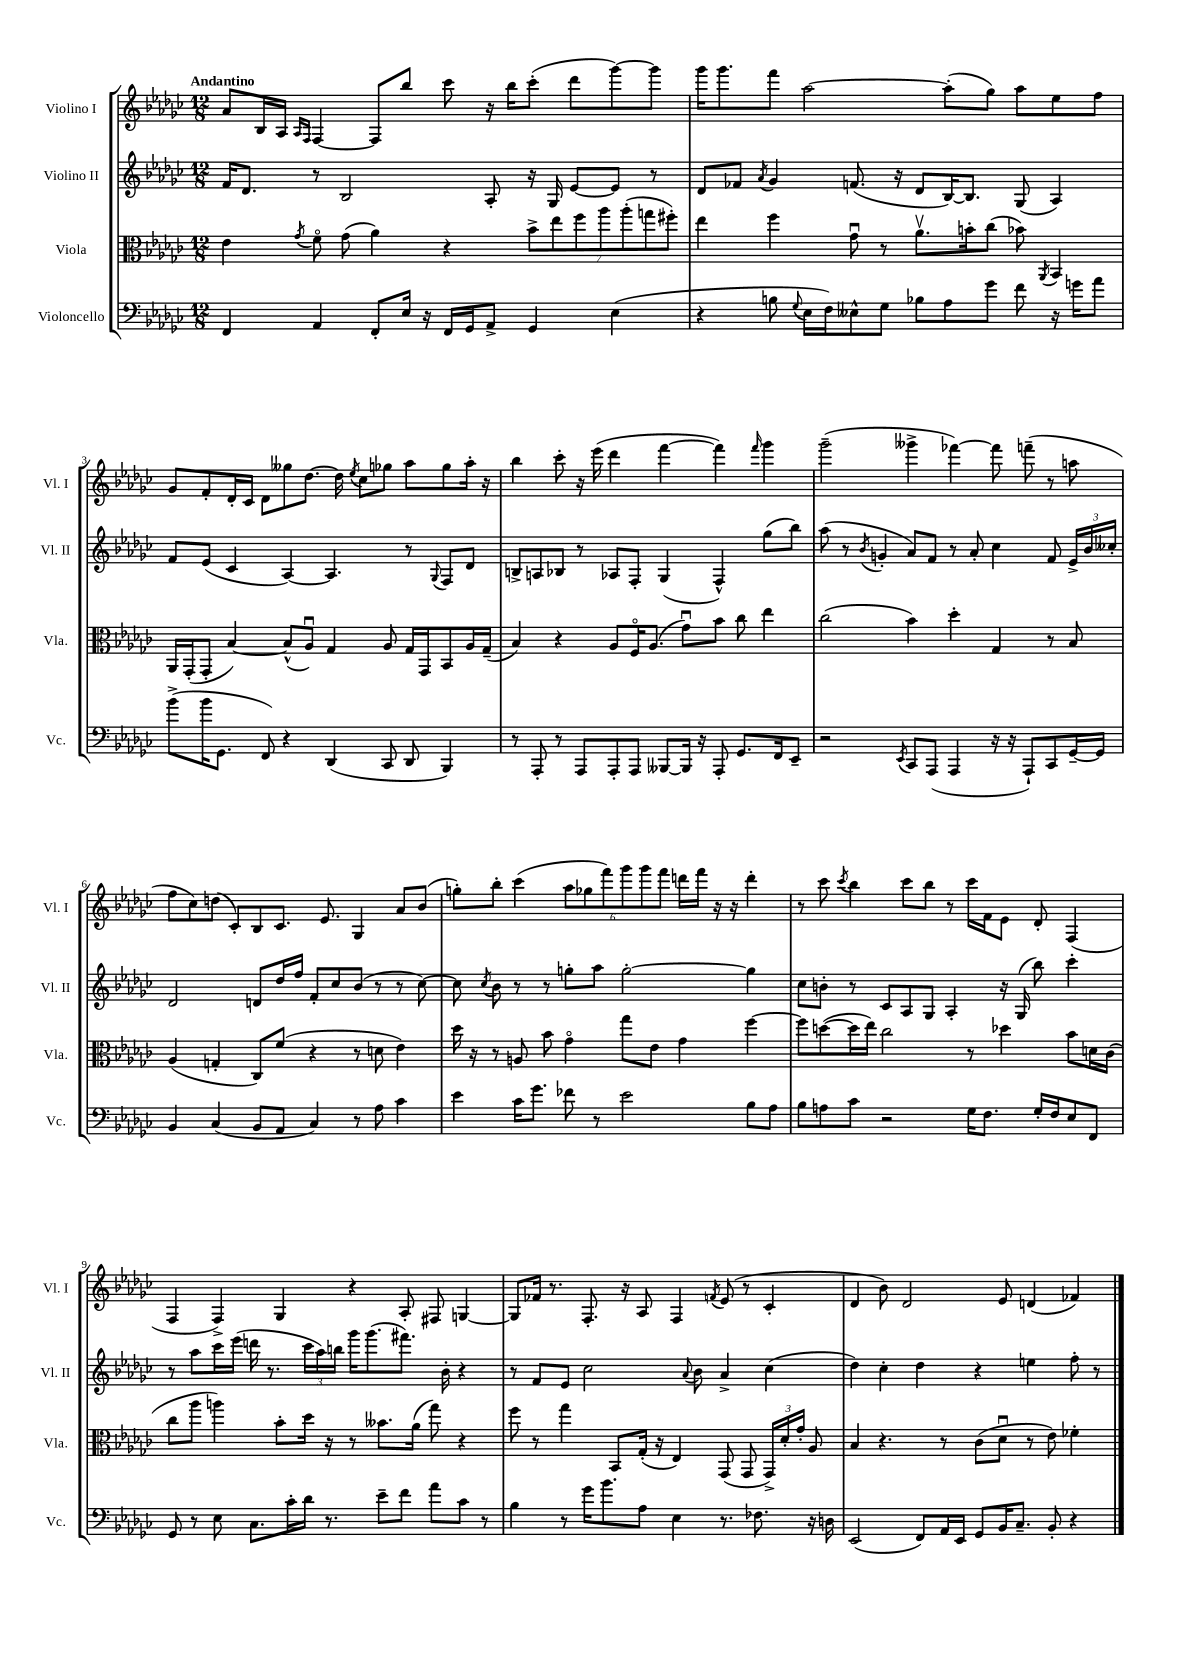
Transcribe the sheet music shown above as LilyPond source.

<<
\new StaffGroup <<
\new Staff = "s0" \with { instrumentName = "Violino I" shortInstrumentName = "Vl. I" } {
    \clef treble \key ges \major \numericTimeSignature \time 12/8 \tempo "Andantino"
    \autoBeamOff aes'8[ bes16 aes16] \grace { aes16[ f16] } f4~ f8[ bes''8] ces'''8 r16 bes''16[ ces'''8]-.( des'''8[ ges'''8~) ges'''8] |
    ges'''16[ ges'''8. f'''8] aes''2~ aes''8[-.( ges''8]) aes''8[ ees''8 f''8] |
    ges'8[ f'8-. des'16-. ces'16] des'8[ geses''8 des''8.]~ des''16 \acciaccatura { ees''8 } ces''8[ ges''8] aes''8[ ges''8 aes''16]-. r16 |
    bes''4 ces'''8-. r16 ees'''16( des'''4 f'''4~ f'''4) \grace { f'''16 } ges'''4 |
    ges'''2--( geses'''4-> fes'''4~) fes'''8 f'''8--( r8 a''8 |
    f''8[ ces''8) d''8]( ces'8[-.) bes8 ces'8.] ees'8. ges4 aes'8[ bes'8]( |
    g''8[-.) bes''8]-. ces'''4( \tuplet 6/4 { aes''8[ ges''8 f'''8) ges'''8 ges'''8 f'''8] } d'''16[ f'''16] r16 r16 d'''4-. |
    r8 ces'''8 \acciaccatura { ces'''8 } bes''4 ces'''8[ bes''8] r8 ces'''16[ f'16 ees'8] des'8-. f4( |
    f4 f4->) ges4 r4 aes8-. fis8 g4~ |
    g8[ fes'16] r8. f8.-. r16 aes8 f4 \acciaccatura { f'8 } ees'8( r8 ces'4-. |
    des'4 bes'8) des'2 ees'8 d'4( fes'4) \bar "|." |
}
\new Staff = "s1" \with { instrumentName = "Violino II" shortInstrumentName = "Vl. II" } {
    \clef treble \key ges \major \numericTimeSignature \time 12/8
    \autoBeamOff f'16[ des'8.] r8 bes2 aes8-. r16 ges16 ees'8[~ ees'8] r8 |
    des'8[ fes'8] \acciaccatura { aes'8 } ges'4 f'8.( r16 des'8[ bes16~) bes8.] ges8( aes4) |
    f'8[ ees'8]( ces'4 aes4~) aes4. r8 \appoggiatura { ges8 } f8[ des'8] |
    b8[-> a8 bes8] r8 aes8[ f8]-. ges4( f4-^) ges''8[( bes''8]) |
    aes''8( r8 \acciaccatura { bes'8 } g'4-. aes'8[) f'8] r8 aes'8-. ces''4 f'8 \tuplet 3/2 { ees'16[-> bes'16 ceses''16]-. } |
    des'2 d'8[ des''16 f''16] f'8[-. ces''8 bes'8]( r8 r8 ces''8~) |
    ces''8 \acciaccatura { ces''8 } bes'8 r8 r8 g''8[-. aes''8] g''2~-. g''4 |
    ces''8[ b'8]-. r8 ces'8[ aes8 ges8] aes4-. r16 ges16( bes''8) ces'''4-. |
    r8 aes''8[ ces'''16 ees'''16]( d'''16 r8. \tuplet 3/2 { ces'''16[ aes''16) b''16] } ges'''16[ ges'''8.( fis'''8.]) bes'16-. r4 |
    r8 f'8[ ees'8] ces''2 \appoggiatura { aes'8 } bes'8 aes'4-> ces''4( |
    des''4) ces''4-. des''4 r4 e''4 f''8-. r8 \bar "|." |
}
\new Staff = "s2" \with { instrumentName = "Viola" shortInstrumentName = "Vla." } {
    \clef alto \key ges \major \numericTimeSignature \time 12/8
    \autoBeamOff ees'4 \acciaccatura { ges'8 } f'8\flageolet ges'8( aes'4) r4 \tuplet 7/4 { bes'8[-> ees''8 f''8 aes''8 aes''8-.( g''8 fis''8]-.) } |
    ees''4 f''4 ges'8\downbow r8 aes'8.[\upbow b'16-. ces''8]( bes'8) \acciaccatura { aes,8 } bes,4 |
    aes,16[ ges,16-.( ges,8]-. bes4~) bes8[-^( aes8]\downbow) ges4 aes8 ges16[ ges,16 bes,8 aes16 ges16]--( |
    bes4) r4 aes8[ f16\flageolet aes8.]( ges'8[\downbow) bes'8] ces''8 ees''4 |
    ces''2( bes'4) des''4-. ges4 r8 bes8 |
    aes4( g4-. ces8[) f'8]( r4 r8 d'8 ees'4) |
    des''16 r16 r8 a8 bes'8 ges'4\flageolet ges''8[ ees'8] ges'4 f''4~ |
    f''8[ d''8~( d''16 ees''16]) ces''2 r8 des''4 bes'8[ d'16 ces'16]( |
    ces''8[ aes''8] a''4) bes'8[-. des''16] r16 r8 beses'8.[ aes'16]( ges''8) r4 |
    f''8 r8 ges''4 bes,8[ ges16]-.( r16 ees4) ges,8( ges,8 \tuplet 3/2 { ges,16[->) des'16-. ges'16]-. } aes8 |
    bes4 r4. r8 ces'8[( des'8]\downbow r8 ees'8) fes'4-. \bar "|." |
}
\new Staff = "s3" \with { instrumentName = "Violoncello" shortInstrumentName = "Vc." } {
    \clef bass \key ges \major \numericTimeSignature \time 12/8
    \autoBeamOff f,4 aes,4 f,8[-. ees16] r16 f,16[ ges,16 aes,8]-> ges,4 ees4( |
    r4 b8 \appoggiatura { ges8 } ees16[ f16) eeses8-^ ges8] bes8[ aes8 ges'8] f'8 r16 g'16[ aes'8] |
    bes'8[->( bes'16 ges,8.] f,8) r4 des,4( ces,8 des,8 bes,,4) |
    r8 aes,,8-. r8 aes,,8[ aes,,8-. aes,,8] beses,,8[~ beses,,16] r16 aes,,8-. ges,8.[ f,16 ees,8]-- |
    r2 \acciaccatura { ees,8 } ces,8[ aes,,8]( aes,,4 r16 r16 aes,,8[-!) ces,8 ges,16~-- ges,16] |
    bes,4 ces4( bes,8[ aes,8] ces4) r8 aes8 ces'4 |
    ees'4 ces'16[ ges'8.] fes'8 r8 ees'2 bes8[ aes8] |
    bes8[ a8 ces'8] r2 ges16[ f8.] ges16[-. f16 ees8 f,8] |
    ges,8 r8 ees8 ces8.[ ces'16-. des'16] r8. ees'8[-- f'8] aes'8[ ces'8] r8 |
    bes4 r8 ges'16[ bes'8. aes8] ees4 r8. fes8. r16 d16 |
    ees,2( f,8[) aes,16 ees,16] ges,8[ bes,16 ces8.]-- bes,8-. r4 \bar "|." |
}
>>
>>
